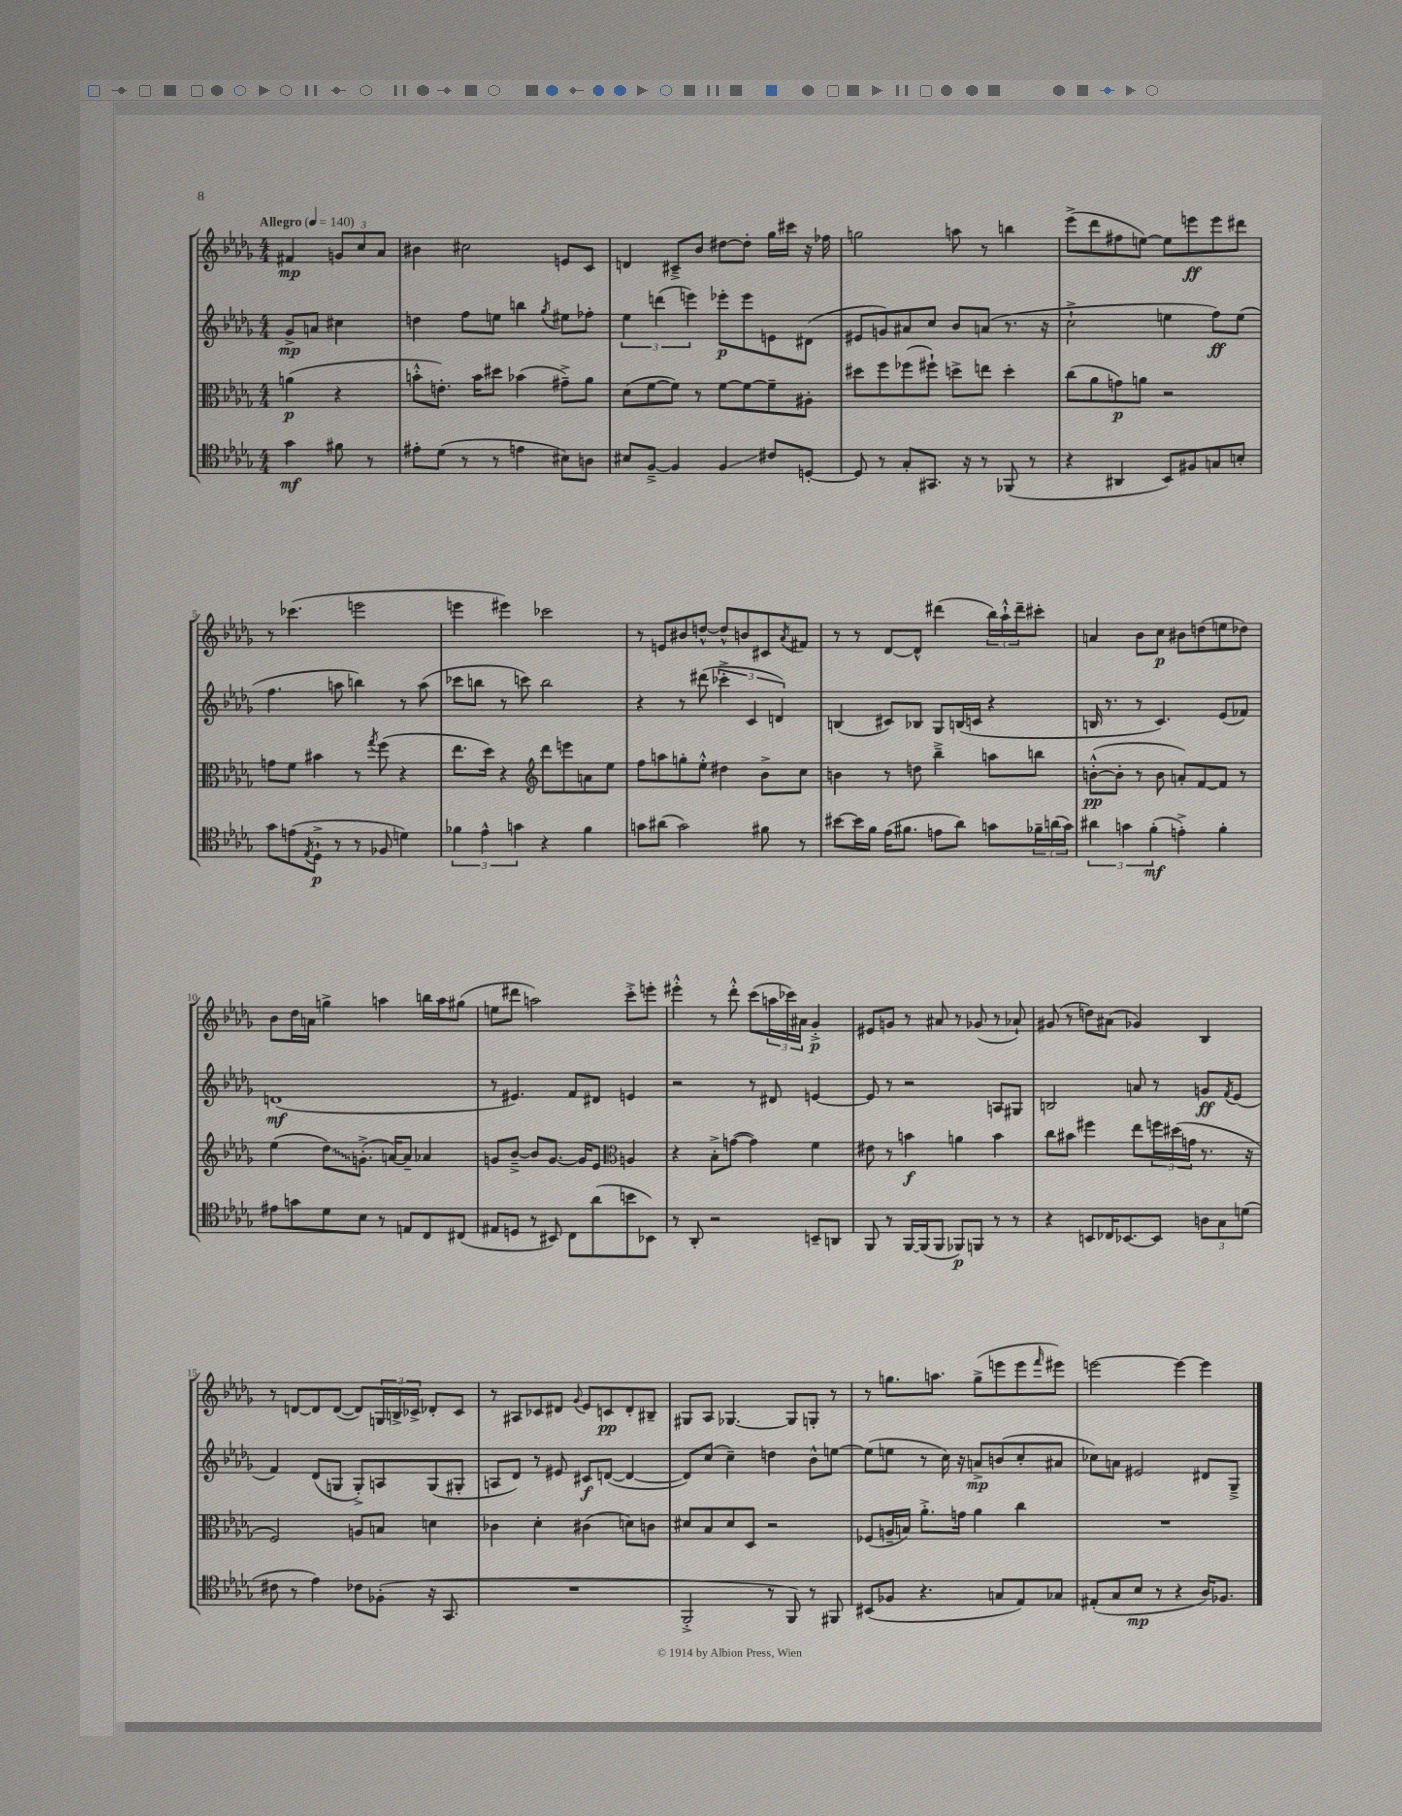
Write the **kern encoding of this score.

**kern	**kern	**kern	**kern
*staff4	*staff3	*staff2	*staff1
*clefC4	*clefC3	*clefG2	*clefG2
*k[b-e-a-d-g-]	*k[b-e-a-d-g-]	*k[b-e-a-d-g-]	*k[b-e-a-d-g-]
*M4/4	*M4/4	*M4/4	*M4/4
*MM140	*MM140	*MM140	*MM140
4g-	(4a	8g-^	4f#
.	.	8a	.
8f#	4r	4cc#	12g
.	.	.	12cc
8r	.	.	.
.	.	.	12a-
=	=	=	=
8e#'	8b'^^	4dd	4b#
(8d-	8.e')	.	.
8r	.	8ff	2cc#
.	16b	.	.
8r	8dd#	8ee	.
4e	(4b-	4bb	.
.	.	8qgg-	.
8B#)	8g#~^)	8ee#	8e
8A	8a-	8ff-'	8c
=	=	=	=
8B#	(8d-	6ee-	4d
[8F~^	[8f	.	.
.	.	(6ddd	.
4F]	8f])	.	8c#~^
.	.	6eee)	.
.	8r	.	8b-
4F	[8f	8eee-'	[8dd#
.	8f_	8eee-	8dd#']
8c#	8f~]	8e	16gg-
.	.	.	16ccc#
[8D'	8A#'	(8d#	16r
.	.	.	16ff-
=	=	=	=
8D]	8dd#	8e#	2gg
8r	8ff	8g)	.
8G-'	(8ff-	8a#	.
8.GG#	8ff#`)	8cc	.
.	8dd^	8b-	8aa
16r	.	.	.
8r	8ee	(8a	8r
(8FF-	4dd'	8.r	4bb
8r	.	.	.
.	.	16r	.
=	=	=	=
4r	(8cc	2cc`^	(8eee-^
.	8a-	.	8ddd-
4AA#	8g)	.	8ff#
.	8a	.	[8ee)
8BB-)	2r	4ee	8ee]
8F#	.	.	8eee
8G	.	8ff)	8eee
8B'	.	(8ee	8ddd#
=	=	=	=
8g-	8g	4.ff	8r
(8e	8f	.	(4.ccc-
8qE-	.	.	.
8D-`^	4b#	.	.
8r	.	8aa	.
8r	8r	4bb)	2eee
.	8qgg-	.	.
8F-	(8ff	.	.
4d)	4r	8r	.
.	.	(8aa	.
=	=	=	=
6f-	8.ee-	8ccc-	4eee
.	.	8bb	.
6e-^^	.	.	.
.	16dd-)	.	.
.	4r	8r	4eee#)
6g	.	.	.
.	.	8ccc)	.
*	*clefG2	*	*
4r	8ddd-	2bb	2ccc-
.	8eee	.	.
4f-	8a	.	.
.	8ee-	.	.
=	=	=	=
8g	8ff	4r	8r
(8a#	8aa	.	8e
2g)	8gg'	8r	8b#
.	8ee-'^^	(8ddd#	[8dd^^
.	4dd#	6ccc-'^	8dd^^]
.	.	.	8b
.	.	6c	.
8f#	8b-^	.	8c#
.	.	6d)	.
.	.	.	8qa-
8r	8cc	.	8f#
=	=	=	=
[8b#	4b	(4B	8r
16b#]	.	.	8r
16f	.	.	.
(16e-	8r	8c#)	[8d-
8.f#	.	.	.
.	8dd	8B-	8d-^^]
8e	4bb-~^	8G-	(4ddd#
8a-)	.	(16B	.
.	.	16c	.
8g	8aa	4r	24bb-)
.	.	.	24aa-`^^
.	.	.	24ddd#~
24f-~	8bb	.	8ccc#'
(24a	.	.	.
24g)	.	.	.
=	=	=	=
6a#	([8b'^^	16B	4a
.	.	8.r	.
.	8b']	.	.
6g	.	.	.
.	8r	8r	8b-
(6f'	.	.	.
.	8b	4.c)	8cc
4e'^)	8a')	.	8b#
.	[8f	.	(8dd
4f'	8f]	(8e-	8ee
.	8r	8f-)	8dd-)
=	=	=	=
8e#	(4ee-	(1d	8b-
8g	.	.	16dd-
.	.	.	16a
8d-	8dd-)	.	4gg^
8B-	(8.g'^	.	.
8r	.	.	4aa
.	[16a)	.	.
8E	8a~]	.	.
8C	4a-	.	16bb
.	.	.	16aa
(8C#	.	.	(8gg#
=	=	=	=
8E#	8g	8r	8ee
8D	[8b-~^	4.e#)	8ddd#
8r	8b-]	.	2aa)
8BB#)	[8.g	.	.
8C	.	8f	.
.	16g]	.	.
(8a-	8e-	8d#	.
*	*clefC3	*	*
8b	4A	4e	8ccc'^
8BB-)	.	.	8eee'
=	=	=	=
8r	4r	2r	4eee#'^^
8AA-'	.	.	.
2r	8B-'^	.	8r
.	([8g	.	8ddd-'^^
.	4g])	8r	(8ccc
.	.	8d#	24aa
.	.	.	24ccc-)
.	.	.	24a#
8BB~	4f	[4e	4g-'^
8AA	.	.	.
=	=	=	=
8FF	8e#	8e]	8e#
8r	8r	8r	8g
[16FF	4b	2r	8r
(16FF]	.	.	.
8FF	.	.	8a#
8FF-)	4a	.	8r
8FF	.	.	(8g-
8r	4b	8A	8r
8r	.	8G#	8a-`)
=	=	=	=
4r	8cc	2B	(8g#
.	8b#	.	8r
8BB	4ff#	.	8dd)
16C-	.	.	(8a#
[8.BB-	.	.	.
.	8ee-	8a	4g-)
8BB-]	24ff	8r	.
.	(24dd#	.	.
.	24g	.	.
12A	8.r	8g	4B-
12G-	.	.	.
.	.	8qf	.
.	.	(8e-	.
(12d	.	.	.
.	16r	.	.
=	=	=	=
8c#	2F)	4f)	8r
8r	.	.	[8d
4e-)	.	(8d-	8d]
.	.	8G	([8d
8c-	8A	8G'^)	8d])
(8F-'	8B	8A	24G
.	.	.	24B^
.	.	.	24c-^
16r	4d	(8G	8d-'
8.GG-	.	.	.
.	.	8G#'	8c-
=	=	=	=
1r	4c-	8A	8r
.	.	8d-)	8A#
.	4d-'	8r	8c-
.	.	8e#	8d#
.	.	.	8qqg-
.	(4c#	8c#	8e-
.	.	([8d	8c
.	8d)	4d_	8d#'
.	8c	.	8B#~
=	=	=	=
2FF'^	8d#	8d])	8G#
.	8B-	(8cc	8A-
.	8d#	4cc~)	[4.G-
.	8D-	.	.
8r	2r	4dd	.
8FF)	.	.	8G-]
8r	.	8b-^^	8G'
8FF#	.	[8ee	8r
=	=	=	=
(8BB#	(8F-	(8ee]	8r
8F-	16A~	8ee	8.gg
.	16B)	.	.
4.r	8.a-'^	8r	.
.	.	.	8.aa
.	.	16cc)	.
.	16g	16r	.
.	4a-	8a^	(8gg^
8G	.	(8b	8eee
8E-)	4cc	8cc'	8eee
.	.	.	16qqfff
8G-	.	8a#	8eee#)
=	=	=	=
(8E#'	1r	8cc-)	[2eee
8G-	.	8a	.
8B-	.	2e#	.
8r	.	.	.
4r	.	.	4eee_
16A-)	.	8d#	4eee]
8.F-	.	.	.
.	.	8G-~^	.
==	==	==	==
*-	*-	*-	*-
